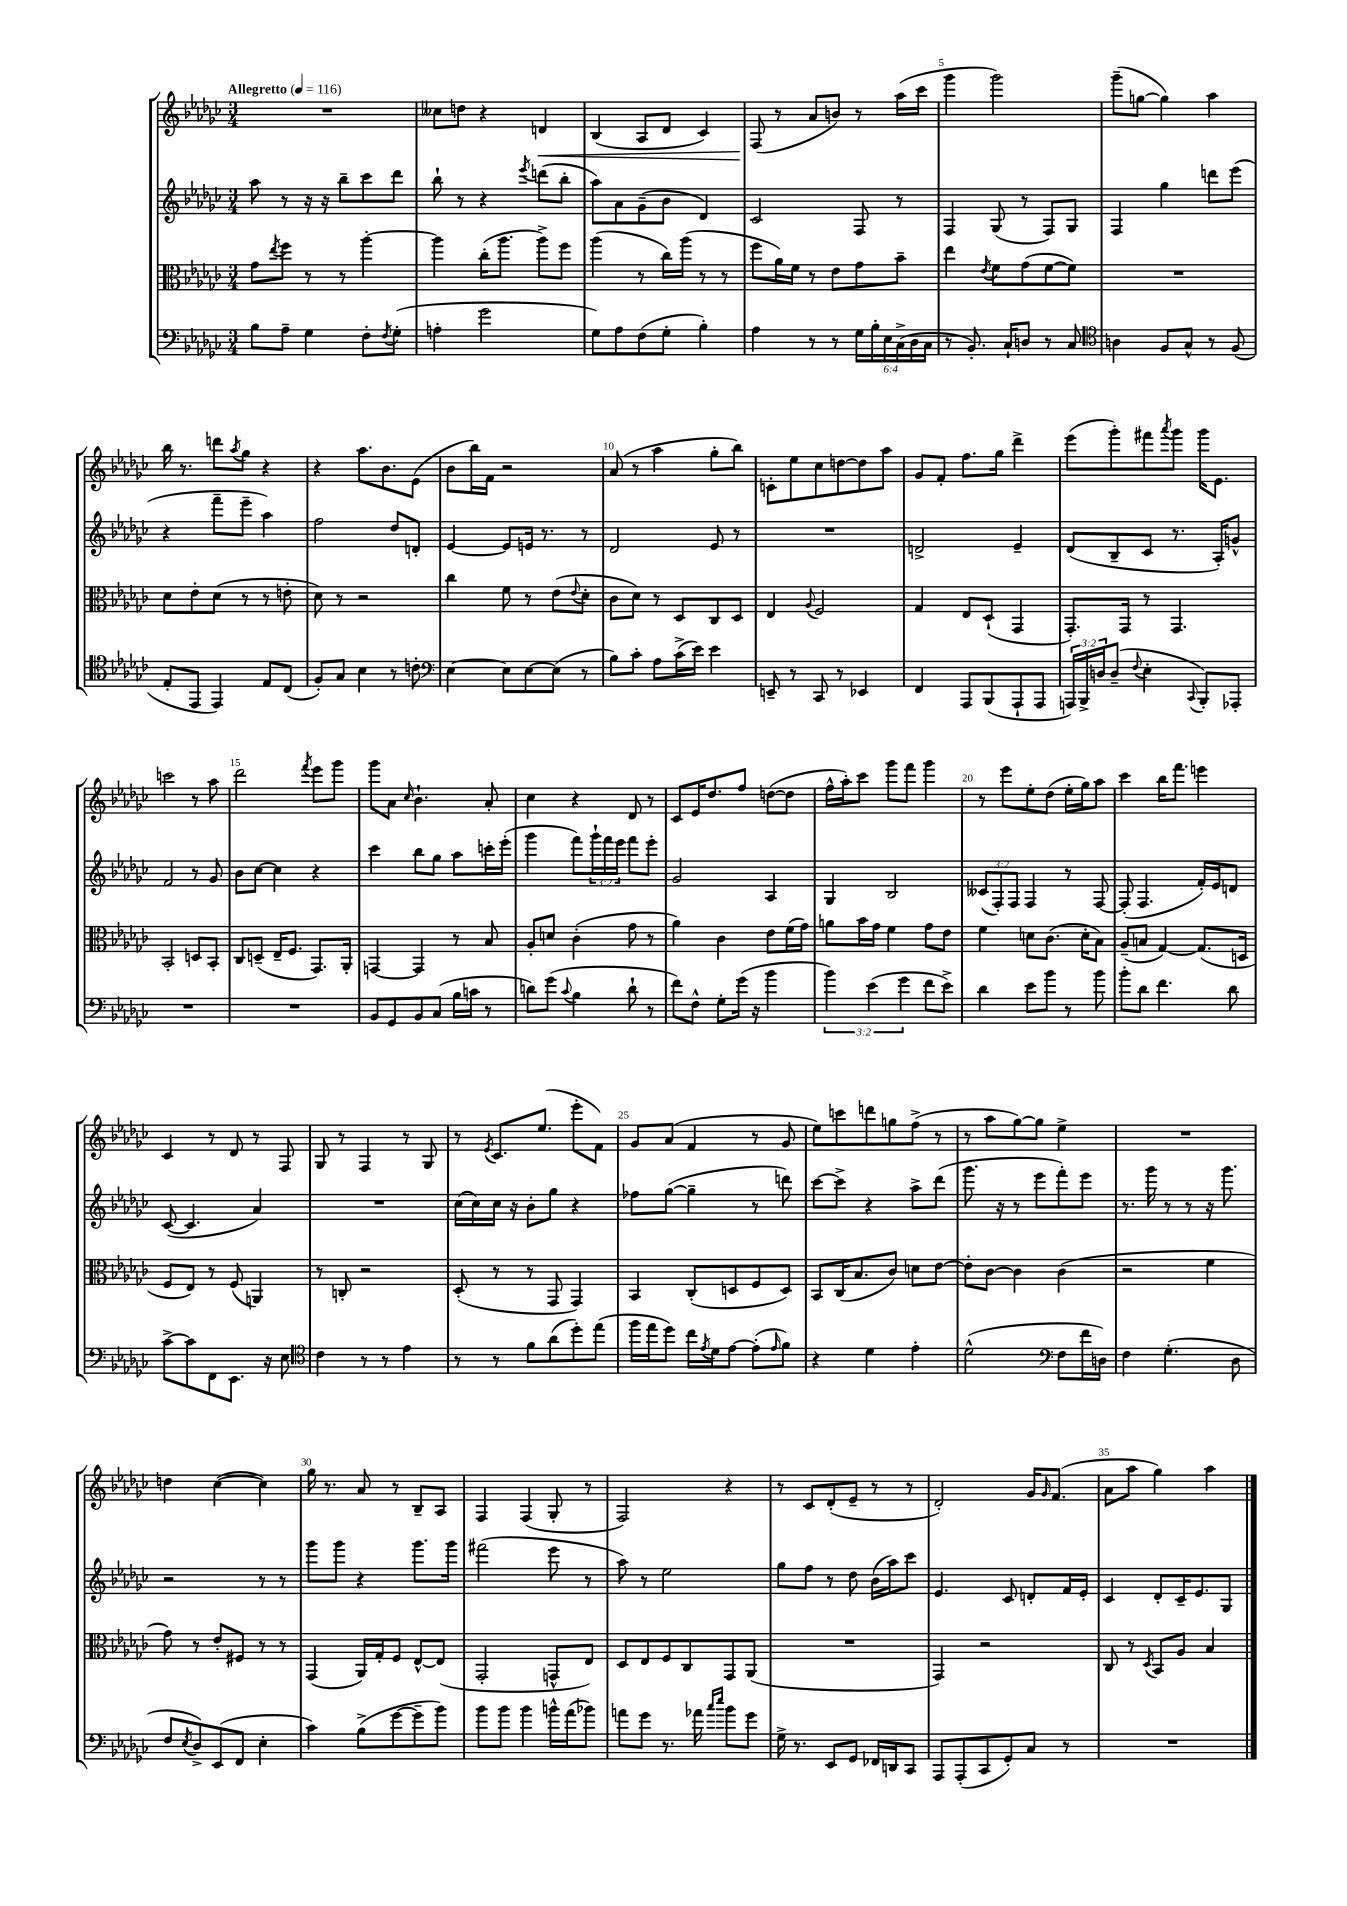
<<
\new StaffGroup <<
\new Staff = "s0" {
    \clef treble \key ges \major \numericTimeSignature \time 3/4 \tempo "Allegretto" 4 = 116
    R2. |
    ceses''8 d''8 r4 d'4\< |
    bes4( aes8 des'8 ces'4) |
    f8\!( r8 aes'8 b'8) r8 aes''16( ces'''16 |
    ges'''4 ges'''2) |
    ges'''8--( g''8~ g''4) aes''4 |
    bes''16 r8. d'''8 \acciaccatura { aes''8 } ges''8 r4 |
    r4 aes''8. bes'8. ees'8( |
    bes'8 bes''16) f'16 r2 |
    aes'8( r8 aes''4 ges''8-. bes''8) |
    c'8-. ees''8 ces''8 d''8~ d''8 aes''8 |
    ges'8 f'8-. f''8. ges''16 des'''4-> |
    ees'''8( ges'''8-.) fis'''8 \acciaccatura { aes'''8 } ges'''8 ges'''16 ees'8. |
    c'''2 r8 aes''8 |
    des'''2 \acciaccatura { f'''8 } ees'''8 ges'''8 |
    ges'''8 aes'8 \grace { ces''16 } bes'4.-! aes'8-. |
    ces''4 r4 des'8 r8 |
    ces'8 ees'16 des''8. f''8 d''8~( d''8 |
    f''16-^ aes''16-.) ces'''8 ges'''8 f'''8 ges'''4 |
    r8 ees'''8 ees''8-. des''8( ees''16-. ges''16) aes''8 |
    ces'''4 bes''16 f'''8. e'''4 |
    ces'4 r8 des'8 r8 f8 |
    ges8 r8 f4 r8 ges8 |
    r8 \acciaccatura { ees'8 } ces'8. ees''8.( ees'''8-. f'8) |
    ges'8 aes'8( f'4 r8 ges'8 |
    ees''8) c'''8 d'''8 g''8 f''8->( r8 |
    r8 aes''8 ges''8~) ges''8 ees''4-> |
    R2. |
    d''4 ces''4~( ces''4) |
    ges''16 r8. aes'8 r8 bes8-- aes8 |
    f4 f4( ges8-. r8 |
    f2) r4 |
    r8 ces'8 des'8-.( ees'8-- r8 r8 |
    des'2-.) ges'16 \grace { ges'16 } f'8.( |
    aes'8 aes''8 ges''4) aes''4 \bar "|." |
}
\new Staff = "s1" {
    \clef treble \key ges \major \numericTimeSignature \time 3/4 \override Staff.TupletNumber.text = #tuplet-number::calc-fraction-text
    aes''8 r8 r16 r16 bes''8-- ces'''8 des'''8 |
    bes''8-! r8 r4 \acciaccatura { ees'''8 } d'''8( bes''8-. |
    aes''8) aes'8 ges'8--( bes'8 des'4) |
    ces'2 f8 r8 |
    f4 ges8( r8 f8) ges8 |
    f4 ges''4 d'''8 ees'''8( |
    r4 f'''8-- ees'''8-- aes''4) |
    f''2 des''8 d'8-. |
    ees'4~ ees'8 e'16 r8. r8 |
    des'2 ees'8 r8 |
    R2. |
    d'2-> ees'4-- |
    des'8( bes8-- ces'8 r8. aes16-.) g'8-^ |
    f'2 r8 ges'8 |
    bes'8 ces''8~ ces''4 r4 |
    ces'''4 bes''8 ges''8 aes''8 c'''16-. ees'''16-.( |
    ges'''4 f'''8) \tuplet 3/2 { ges'''16-! f'''16 ees'''16 } f'''8 ees'''8-. |
    ges'2 aes4 |
    ges4 bes2 |
    \tuplet 3/2 { ceses'8( f8-.) f8 } f4 r8 f8~ |
    f8-.( f4. f'16-.) ees'16 d'8 |
    ces'8~( ces'4. aes'4) |
    R2. |
    ces''16( ces''16) ces''16 r16 bes'8-. ges''8 r4 |
    fes''8 ges''8~( ges''4-- r8 d'''8) |
    ces'''8~ ces'''8-> r4 aes''8-> des'''8( |
    ges'''8. r16 r8 ees'''8 f'''8-.) ees'''8 |
    r8. ges'''16 r8 r8 r16 ges'''8. |
    r2 r8 r8 |
    ges'''8 ges'''8 r4 ges'''8. ges'''16 |
    fis'''2( ees'''8 r8 |
    aes''8) r8 ees''2 |
    ges''8 f''8 r8 des''8 bes'16( aes''16) ces'''8 |
    ees'4. ces'8 d'8-. f'16 ees'16-. |
    ces'4 des'8-. ces'16-- ees'8. ges8 \bar "|." |
}
\new Staff = "s2" {
    \clef alto \key ges \major \numericTimeSignature \time 3/4
    ges'8 \acciaccatura { ees''8 } f''8 r8 r8 aes''4~-. |
    aes''4 ces''16-.( aes''8. aes''8->) f''8 |
    aes''4( r8 ces''16) aes''16( r8 r8 |
    f''8 aes'16) f'16 r8 ees'8 ges'8 bes'8-- |
    ees''4 \acciaccatura { ees'8 } f'8 ges'8( f'8~ f'8) |
    R2. |
    des'8 ees'8-. des'8( r8 r8 e'8-. |
    des'8) r8 r2 |
    ces''4 f'8 r8 ees'8( \appoggiatura { ees'8 } des'8-. |
    ces'8 des'8) r8 des8 ces8 des8 |
    ees4 \appoggiatura { aes8 } f2 |
    ges4 ees8 des8-!( ges,4 |
    ges,8.-.) ges,16 r8 ges,4. |
    bes,2-. d8 bes,8-. |
    ces8 d8--( ees16-- f8. ges,8.) aes,16-. |
    g,4~ g,4 r8 bes8 |
    aes8-. d'8 ces'4-.( ges'8 r8 |
    aes'4) ces'4 ees'8 f'16( ges'16) |
    a'8 bes'16 ges'16 f'4 ges'8 ees'8 |
    f'4 d'8 ces'8.( d'16-. bes8) |
    aes8--( b8 ges4~) ges8.( d16 |
    f8 ees8) r8 f8( a,4) |
    r8 c8-. r2 |
    des8-.( r8 r8 ges,8 ges,4) |
    bes,4 ces8-.( d8 f8 d8) |
    bes,8 ces16( bes8. ces'8) d'8 ees'8~ |
    ees'8-. ces'8~ ces'4 ces'4( |
    r2 f'4 |
    ges'8) r8 ees'8-. fis8 r8 r8 |
    ges,4( aes,16) ges16-. f8 ees8~-^ ees8( |
    ges,2-. g,8-^ ees8) |
    des8 ees8 f8 ces8 ges,8 aes,8( |
    R2. |
    ges,4) r2 |
    ces8 r8 \acciaccatura { des8 } bes,8 aes8 bes4 \bar "|." |
}
\new Staff = "s3" {
    \clef bass \key ges \major \numericTimeSignature \time 3/4 \override Staff.TupletNumber.text = #tuplet-number::calc-fraction-text
    bes8 aes8-- ges4 f8-. \acciaccatura { f8 } ges8-.( |
    a4-. ges'2 |
    ges8) aes8 f8( ges8-. bes4-.) |
    aes4 r8 r8 \tuplet 6/4 { ges16 bes16-. ees16 ces16->( des16 ces16 } |
    r8 bes,8.-.) ces16-! d8 r8 ces8 |
    \clef tenor a4 f8 ges8-^ r8 f8( |
    ees8-. ees,8 ees,4) ees8 ces8( |
    f8-.) ges8 bes4 r8 c'8-. |
    \clef bass ees4~ ees8 ees8~ ees8( r8 |
    bes8) ces'8-. aes8 ces'16->( ees'16) ees'4 |
    e,8-- r8 ces,8 r8 ees,4 |
    f,4 aes,,8 bes,,8( aes,,8-! aes,,8 |
    \tuplet 3/2 { a,,16) bes,,16-> d16 } d8--( \appoggiatura { f8 } ees4-. \appoggiatura { ces,8 } bes,,8-.) aes,,8-. |
    R2. |
    R2. |
    bes,8 ges,8 bes,8 ces8( bes16 c'16 r8 |
    d'8) ges'8( \appoggiatura { ces'8 } bes4 d'8-! r8 |
    f'8) f8-^ ges8-. ges'16( r16 bes'4 |
    \tuplet 3/2 { bes'4) ees'4( ges'4 } f'8 ees'8->) |
    des'4 ees'8 bes'8 r8 bes'8 |
    bes'8-. des'8 f'4. des'8 |
    ces'8~-> ces'8 f,8 ees,8. r16 ees8 |
    \clef tenor ces'4 r8 r8 ees'4 |
    r8 r8 f'8 aes'8( des''8-.) ees''8( |
    f''16 ees''16 des''8) ces''16 \acciaccatura { ees'8 } des'16 ees'8~ ees'8-.( \grace { ees'16 } f'8) |
    r4 des'4 ees'4-. |
    des'2-^( \clef bass f8 f'16 d16) |
    f4 ges4.-.( des8 |
    f8 \acciaccatura { ees8 } des8->) ees,8( f,8 ees4-. |
    ces'4) bes8->( ges'8~ ges'8-- bes'8) |
    bes'8 bes'8 bes'4 b'16-^ aes'16( bes'8) |
    a'8 ges'8 r8. aes'16 \grace { ces''16 ees''16 } bes'8 ges'8 |
    ges16-> r8. ees,8 ges,8 fes,16 d,16 ces,8 |
    aes,,8 aes,,8-.( ces,8 ges,8-.) ces8 r8 |
    R2. \bar "|." |
}
>>
>>
\layout { \context { \Score \override BarNumber.break-visibility = ##(#f #t #t) barNumberVisibility = #(every-nth-bar-number-visible 5) } }
